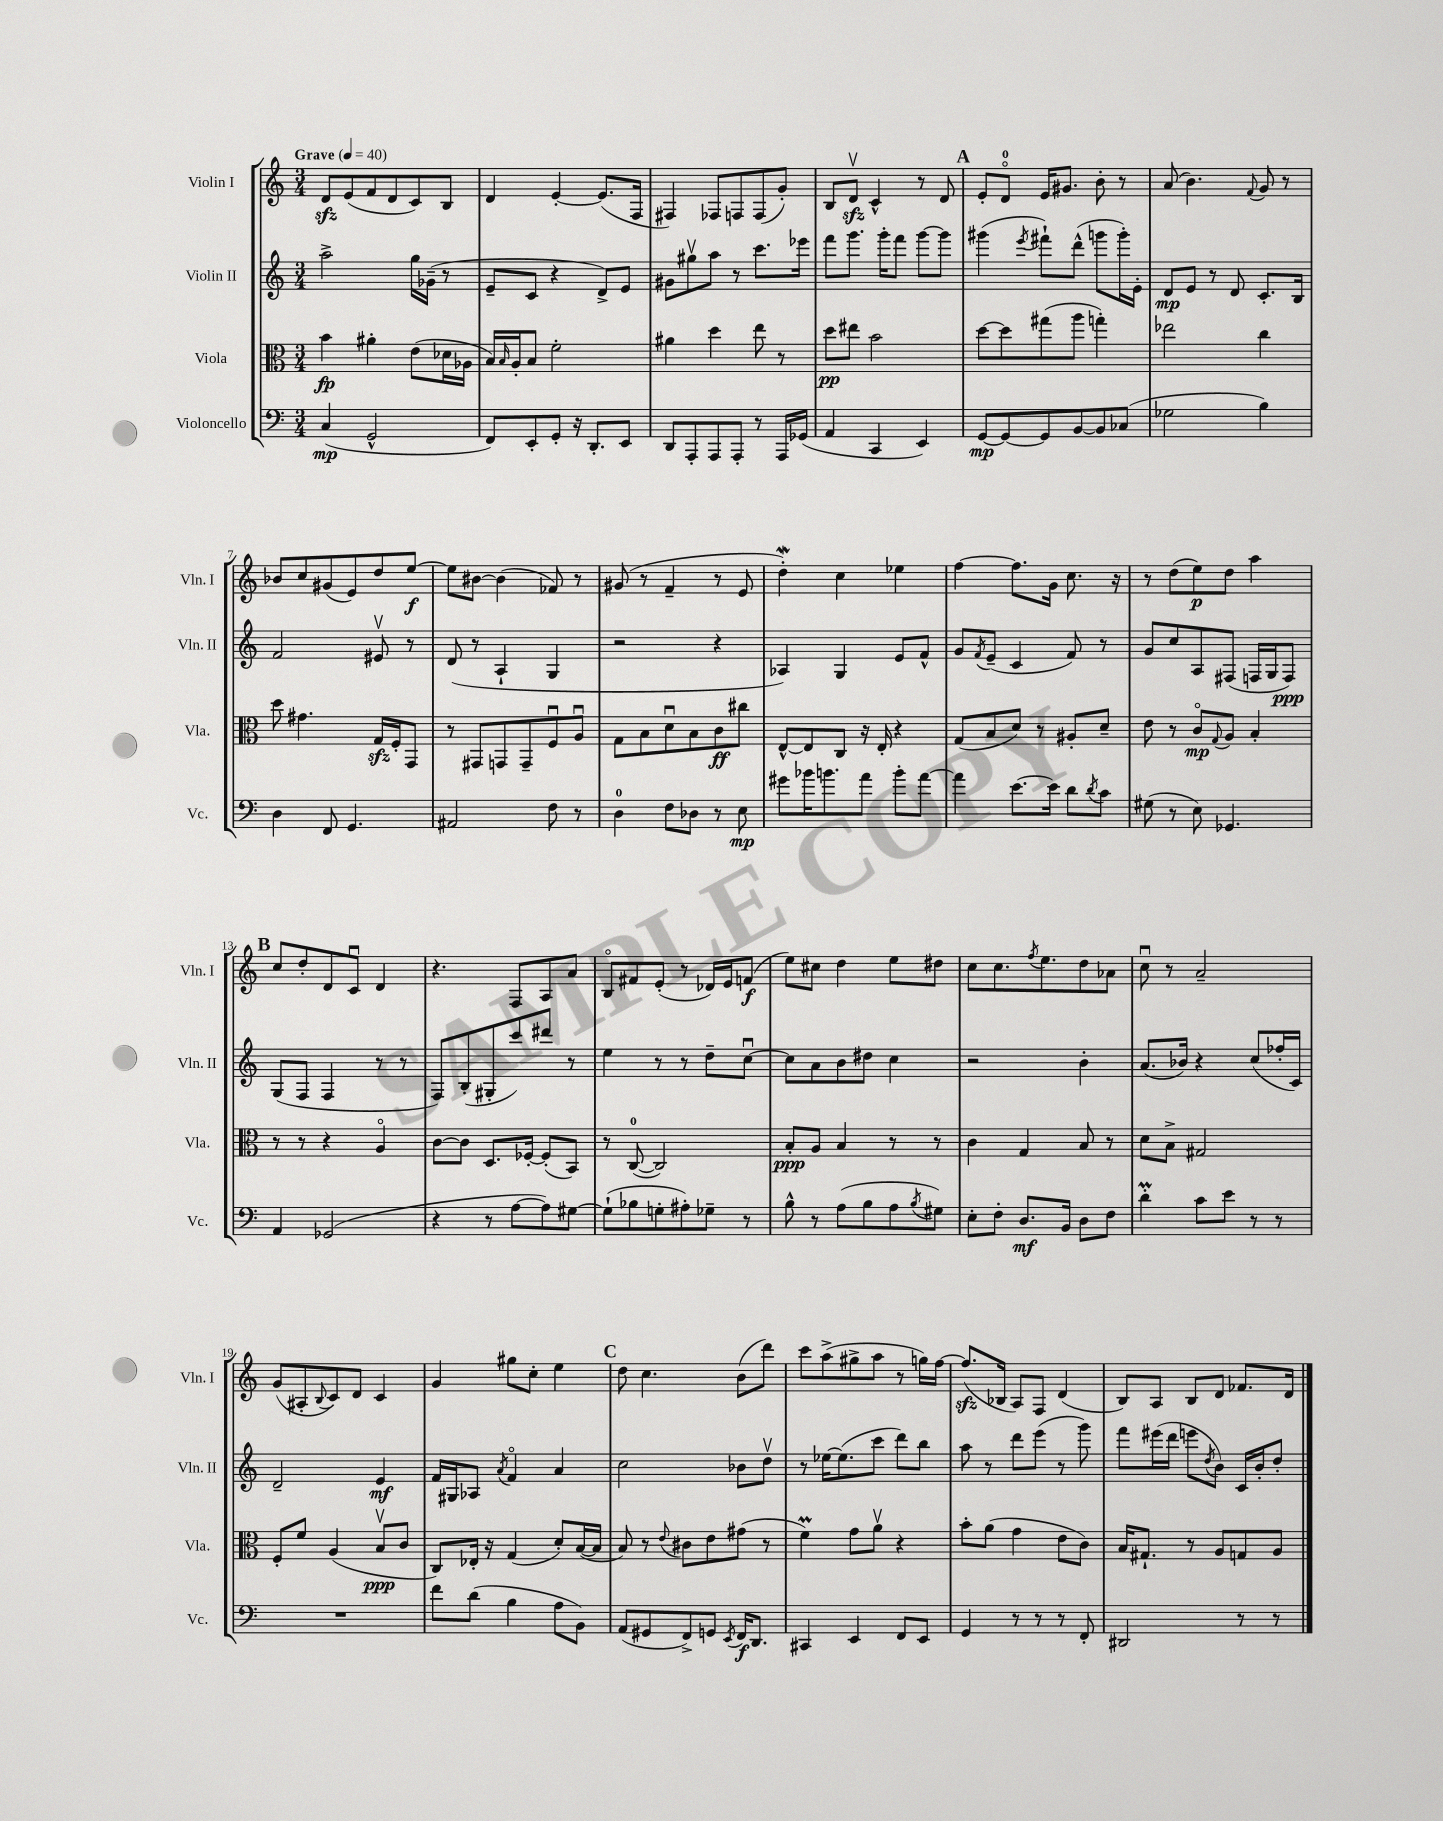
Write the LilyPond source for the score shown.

<<
\new StaffGroup <<
\new Staff = "s0" \with { instrumentName = "Violin I" shortInstrumentName = "Vln. I" } {
    \clef treble \key c \major \numericTimeSignature \time 3/4 \tempo "Grave" 4 = 40
    d'8\sfz e'8( f'8 d'8 c'8) b8 |
    d'4 e'4~-. e'8.( f16 |
    fis4) fes8 f8 f8( g'8-.) |
    b8 d'8\upbow\sfz c'4-^ r8 d'8 |
    \mark \markup { \bold "A" } e'8-. d'8-0\flageolet e'16 gis'8. b'8-. r8 |
    a'8( b'4.) \appoggiatura { f'8 } g'8 r8 |
    bes'8 c''8 gis'8( e'8) d''8 e''8~\f |
    e''8 bis'8~ bis'4( fes'8) r8 |
    gis'8( r8 f'4-- r8 e'8 |
    d''4-.\mordent) c''4 ees''4 |
    f''4~ f''8. g'16 c''8. r16 |
    r8 d''8( e''8\p) d''8 a''4 |
    \mark \markup { \bold "B" } c''8 d''8-. d'8 c'8\downbow d'4 |
    r4. f8 a8 a'8 |
    b8\flageolet fis'8 e'8-.( r8 des'16) e'16 f'8\f( |
    e''8) cis''8 d''4 e''8 dis''8 |
    c''8 c''8. \acciaccatura { f''8 } e''8. d''8 aes'8 |
    c''8\downbow r8 a'2-- |
    g'8( ais8-. \appoggiatura { b8 } c'8) d'8 c'4 |
    g'4 gis''8 c''8-. e''4 |
    \mark \markup { \bold "C" } d''8 c''4. b'8( d'''8) |
    c'''8 a''8->( gis''8-> a''8 r8 g''16) f''16~ |
    f''8.\sfz( bes16 a8) f8 d'4( |
    b8) a8 b8 d'8 fes'8. d'16 \bar "|." |
}
\new Staff = "s1" \with { instrumentName = "Violin II" shortInstrumentName = "Vln. II" } {
    \clef treble \key c \major \numericTimeSignature \time 3/4
    a''2-> g''16 ges'16--( r8 |
    e'8-- c'8 r4 d'8->) e'8 |
    gis'8 gis''8\upbow a''8 r8 c'''8. ees'''16 |
    f'''8 g'''8. g'''16-. f'''8 g'''8~ g'''8 |
    \mark \markup { \bold "A" } gis'''4( \acciaccatura { e'''8 } fis'''8-!) d'''8-^( g'''8 g'''16-.) e'16-. |
    d'8\mp e'8 r8 d'8 c'8.-. b16 |
    f'2 eis'8\upbow r8 |
    d'8( r8 a4-! g4 |
    r2 r4 |
    aes4) g4 e'8 f'8-^ |
    g'8 \acciaccatura { f'8 } e'8--( c'4 f'8) r8 |
    g'8 c''8 a8 fis8( f16 g16 f8\ppp) |
    \mark \markup { \bold "B" } g8( f8 f4 r8 r8 |
    f8) b8-.( gis8-. c'''8) dis'''8 r8 |
    e''4 r8 r8 d''8-- c''8~\downbow |
    c''8 a'8 b'8 dis''8 c''4 |
    r2 b'4-. |
    a'8.( bes'16) r4 c''8( fes''16-. c'16) |
    d'2-- e'4\mf |
    f'16 gis16 aes8 \acciaccatura { a'8 } f'4\flageolet a'4 |
    \mark \markup { \bold "C" } c''2 bes'8 d''8\upbow |
    r8 ees''16~ ees''8.( c'''8 d'''8) b''8 |
    a''8 r8 d'''8 e'''8( r8 g'''8) |
    f'''8 eis'''16( d'''16 e'''8 \acciaccatura { d''8 } b'8) c'16 b'16-. d''8-. \bar "|." |
}
\new Staff = "s2" \with { instrumentName = "Viola" shortInstrumentName = "Vla." } {
    \clef alto \key c \major \numericTimeSignature \time 3/4
    b'4\fp ais'4-. e'8( des'16 aes16 |
    b16) \grace { b16 } a16-. b8 f'2-. |
    ais'4 d''4 e''8 r8 |
    d''8\pp eis''8 b'2 |
    \mark \markup { \bold "A" } d''8~ d''8 gis''8( a''8 g''4-.) |
    ees''2 c''4 |
    d''8 gis'4. g16\sfz f16-. g,8 |
    r8 gis,8 g,8 g,8-- f8\downbow a8\downbow |
    g8 b8 d'8\downbow b8 c'8\ff cis''8 |
    e8~-^ e8 c8 r16 e16-. r4 |
    g8( b8 d'8) r8 ais8-. d'8-- |
    e'8 r8 c'8\flageolet\mp \appoggiatura { g8 } a8 b4-. |
    \mark \markup { \bold "B" } r8 r8 r4 a4\flageolet |
    c'8~ c'8 d8. fes16~-. fes8-.( b,8) |
    r8 c8-0~( c2) |
    b8-.\ppp a8 b4 r8 r8 |
    c'4 g4 b8 r8 |
    d'8 b8-> gis2 |
    f8-. f'8 a4( b8\upbow\ppp c'8 |
    c8) ees16-. r16 g4( d'8-.) b16~( b16 |
    \mark \markup { \bold "C" } b8) r8 \appoggiatura { e'8 } cis'8 e'8 gis'8( r8 |
    f'4\prall) g'8 a'8\upbow r4 |
    b'8-. a'8( g'4 e'8 c'8) |
    b16 gis8.-! r8 a8 g8 a8 \bar "|." |
}
\new Staff = "s3" \with { instrumentName = "Violoncello" shortInstrumentName = "Vc." } {
    \clef bass \key c \major \numericTimeSignature \time 3/4
    c4\mp( g,2-^ |
    f,8) e,8-. g,8-. r16 d,8.-. e,8 |
    d,8 a,,8-. a,,8 a,,8-. r8 a,,16 ges,16( |
    a,4 c,4 e,4) |
    \mark \markup { \bold "A" } g,8~\mp g,8~ g,8 b,8~ b,8 ces8( |
    ges2 b4) |
    d4 f,8 g,4. |
    ais,2 f8 r8 |
    d4-0 f8 des8 r8 e8\mp |
    gis'8 bes'16 b'8. a'8 b'8-. a'8~ |
    a'4 e'8.~ e'16 d'8 \acciaccatura { d'8 } c'8 |
    gis8( r8 e8) ges,4. |
    \mark \markup { \bold "B" } a,4 ges,2( |
    r4 r8 a8~ a8) gis8~ |
    gis8-!( bes8 g8-. ais8-.) ges8-- r8 |
    b8-^ r8 a8( b8 a8 \acciaccatura { b8 } gis8) |
    e8-. f8-. d8.\mf b,16 d8 f8 |
    d'4-.\prall c'8 e'8 r8 r8 |
    R2. |
    f'8 d'8( b4 a8 b,8) |
    \mark \markup { \bold "C" } a,8( gis,8 f,8->) g,8 \acciaccatura { e,8 } f,16\f d,8. |
    cis,4 e,4 f,8 e,8 |
    g,4 r8 r8 r8 f,8-. |
    dis,2 r8 r8 \bar "|." |
}
>>
>>
